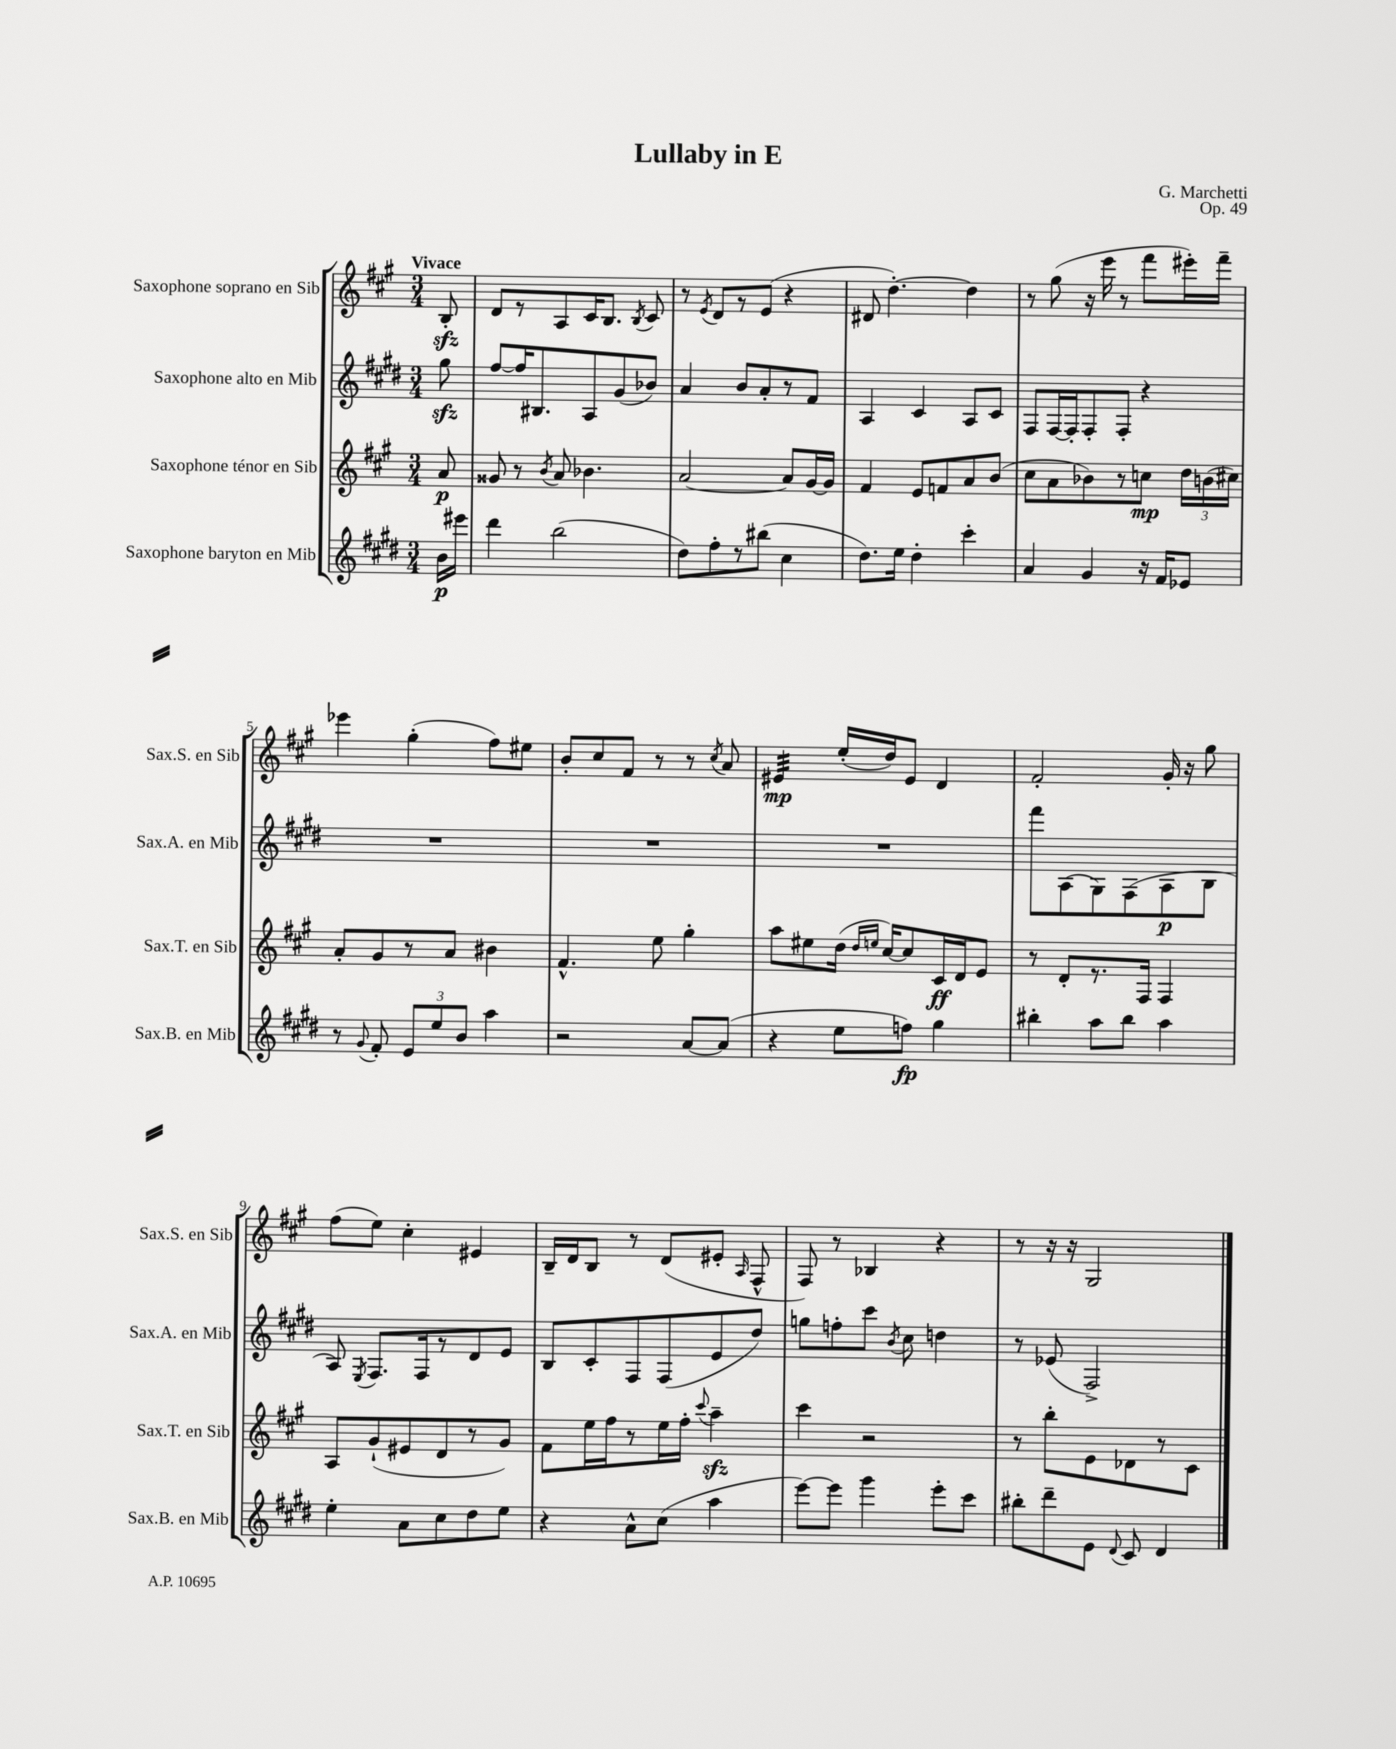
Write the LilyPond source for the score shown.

\header { title = "Lullaby in E" composer = "G. Marchetti" opus = "Op. 49" }
<<
\new StaffGroup <<
\new Staff = "s0" \with { instrumentName = "Saxophone soprano en Sib" shortInstrumentName = "Sax.S. en Sib" } {
    \clef treble \key a \major \numericTimeSignature \time 3/4 \partial 8 \tempo "Vivace"
    \autoBeamOff b8-.\sfz |
    d'8[ r8 a8 cis'16 b8.] \acciaccatura { b8 } cis'8 |
    r8 \acciaccatura { e'8 } d'8[ r8 e'8]( r4 |
    dis'8 d''4.~-.) d''4 |
    r8 gis''8( r16 e'''16 r8 fis'''8[ eis'''16-.) fis'''16]-- |
    ees'''4 gis''4-.( fis''8[) eis''8] |
    b'8[-. cis''8 fis'8] r8 r8 \acciaccatura { cis''8 } a'8 |
    eis'4:32\mp e''16[-.( d''16) eis'8] d'4 |
    fis'2-. gis'16-. r16 gis''8 |
    fis''8[( e''8]) cis''4-. eis'4 |
    b16[-- d'16 b8] r8 d'8[( eis'8]-. \grace { a16 } fis8-^ |
    fis8) r8 bes4 r4 |
    r8 r16 r16 gis2 \bar "|." |
}
\new Staff = "s1" \with { instrumentName = "Saxophone alto en Mib" shortInstrumentName = "Sax.A. en Mib" } {
    \clef treble \key e \major \numericTimeSignature \time 3/4 \partial 8
    \autoBeamOff gis''8\sfz |
    fis''8[~ fis''16 bis8. a8 gis'8( bes'8]) |
    a'4 b'8[ a'8-. r8 fis'8] |
    a4 cis'4 a8[ cis'8] |
    fis8[ fis16~ fis16-. fis8-. fis8]-. r4 |
    R2. |
    R2. |
    R2. |
    fis'''8[ a8( gis8) fis8( a8\p b8] |
    a8) \acciaccatura { e8 } fis8.[ fis16 r8 dis'8 e'8] |
    b8[ cis'8-. fis8 fis8( e'8 dis''8]) |
    g''8[ f''8-. cis'''8] \acciaccatura { b'8 } cis''8 d''4 |
    r8 ees'8( fis2->) \bar "|." |
}
\new Staff = "s2" \with { instrumentName = "Saxophone ténor en Sib" shortInstrumentName = "Sax.T. en Sib" } {
    \clef treble \key a \major \numericTimeSignature \time 3/4 \partial 8
    \autoBeamOff a'8\p |
    gisis'8 r8 \acciaccatura { b'8 } a'8 bes'4. |
    a'2~ a'8[ gis'16~ gis'16] |
    fis'4 e'8[ f'8 a'8 b'8]( |
    cis''8[ a'8 bes'8) r8 c''8]\mp \tuplet 3/2 { d''16[ b'16( cis''16]) } |
    a'8[-. gis'8 r8 a'8] bis'4 |
    fis'4.-^ e''8 gis''4-. |
    a''8[ eis''8 d''16]( \grace { d''16[ e''16] } cis''16[~) cis''8 cis'16\ff d'16 e'8] |
    r8 d'8[-. r8. fis16] fis4 |
    a8[ gis'8-!( eis'8 d'8 r8 gis'8]) |
    fis'8[ e''16 fis''16 r8 e''16 fis''16]-. \appoggiatura { cis'''8 } a''4--\sfz |
    cis'''4 r2 |
    r8 b''8[-. e'8 des'8 r8 cis'8] \bar "|." |
}
\new Staff = "s3" \with { instrumentName = "Saxophone baryton en Mib" shortInstrumentName = "Sax.B. en Mib" } {
    \clef treble \key e \major \numericTimeSignature \time 3/4 \partial 8
    \autoBeamOff b'16[\p eis'''16] |
    dis'''4 b''2( |
    dis''8[) fis''8-. r8 bis''8]( cis''4 |
    dis''8.[) e''16] dis''4-. cis'''4-. |
    a'4 gis'4 r16 fis'16[ ees'8] |
    r8 \appoggiatura { gis'8 } fis'8-. \tuplet 3/2 { e'8[ e''8 b'8] } a''4 |
    r2 a'8[~ a'8]( |
    r4 e''8[ f''8]\fp) gis''4 |
    bis''4-. a''8[ bis''8] a''4 |
    e''4-. a'8[ cis''8 dis''8 e''8] |
    r4 a'8[-^ cis''8]( a''4 |
    e'''8[~) e'''8] gis'''4 e'''8[-. cis'''8] |
    bis''8[-. dis'''8-- e'8] \appoggiatura { dis'8 } cis'8 dis'4 \bar "|." |
}
>>
>>
